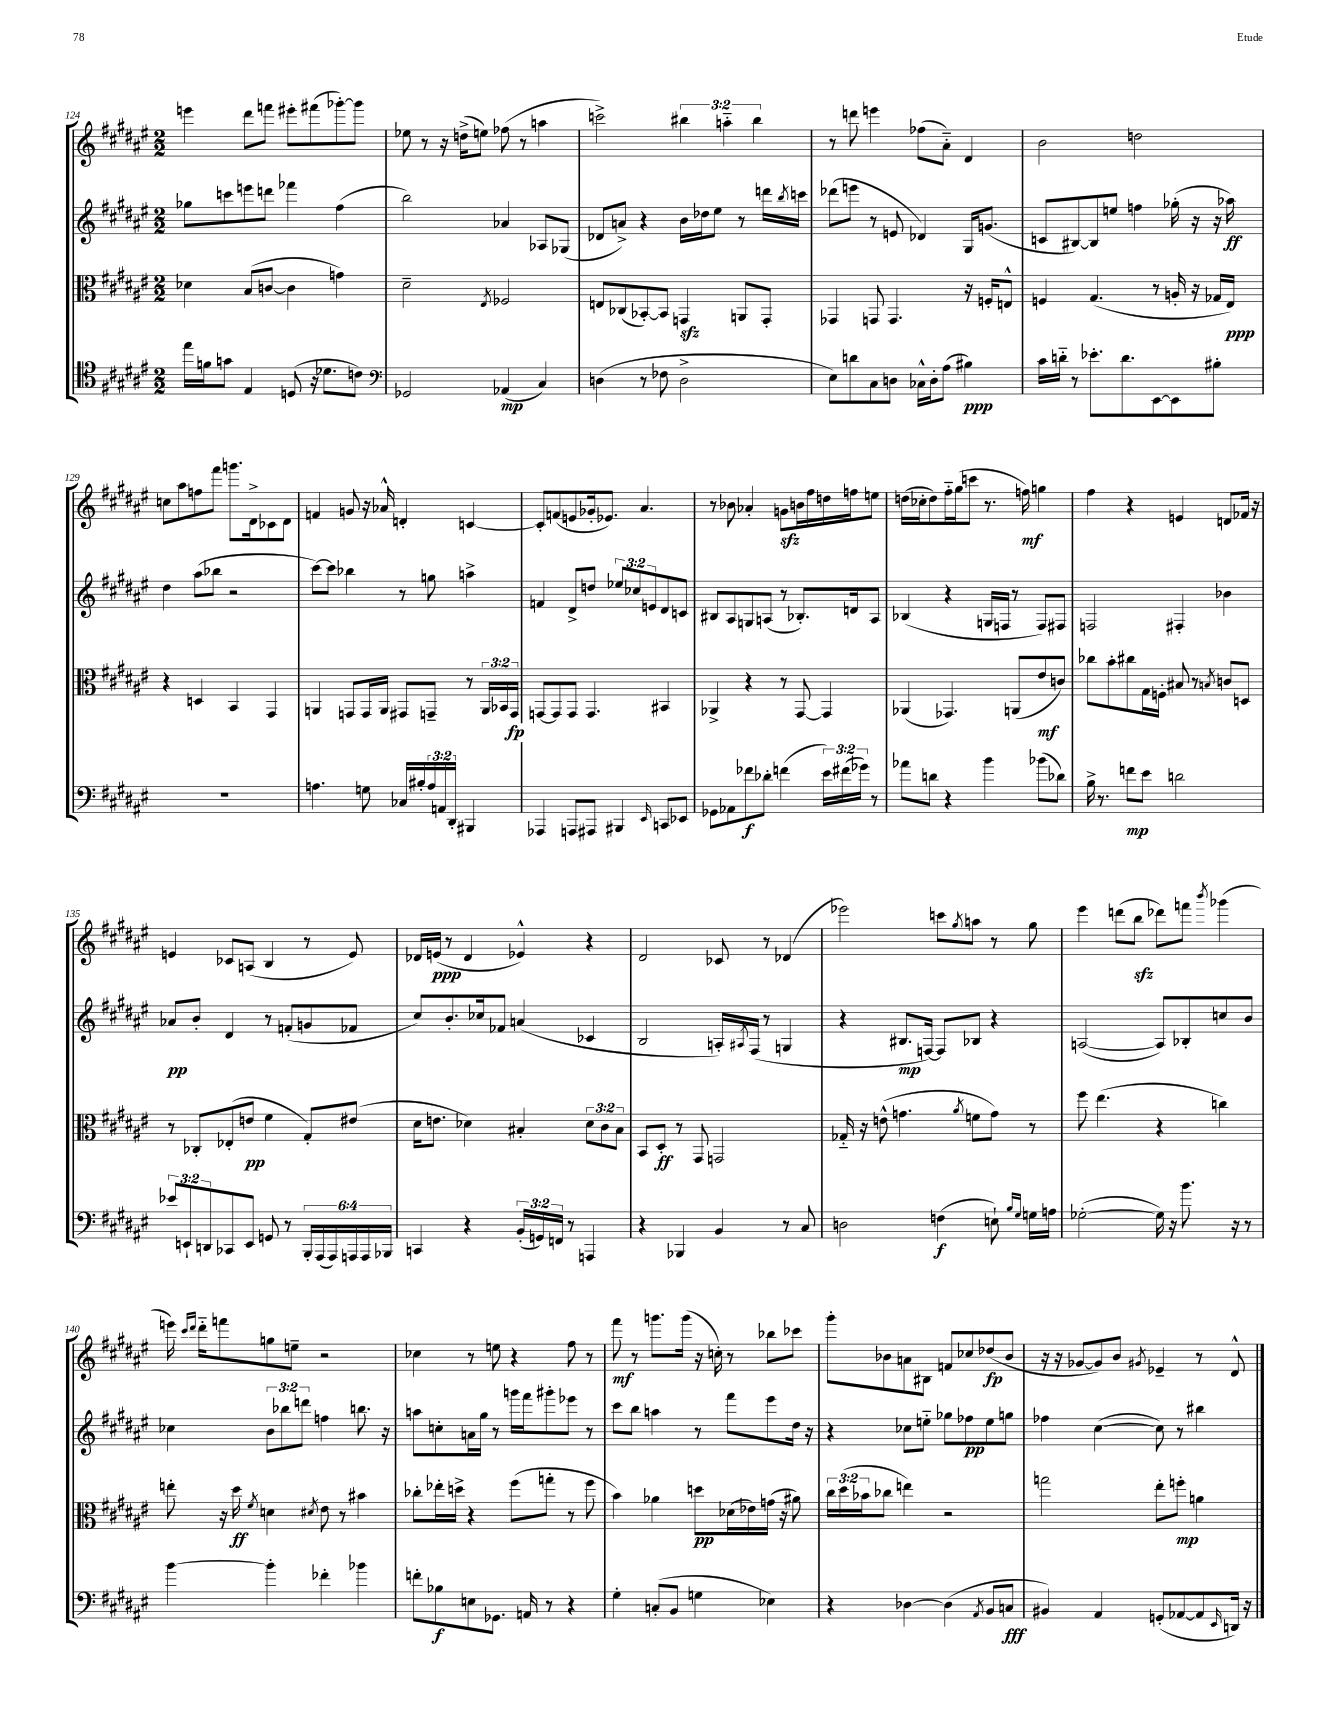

**kern	**kern	**kern	**kern
*staff4	*staff3	*staff2	*staff1
*clefC4	*clefC3	*clefG2	*clefG2
*k[f#c#g#d#a#e#]	*k[f#c#g#d#a#e#]	*k[f#c#g#d#a#e#]	*k[f#c#g#d#a#e#]
*M2/2	*M2/2	*M2/2	*M2/2
16ee#	4d-	8gg-	4eee
16f	.	.	.
8g	.	8ccc	.
4E#	(8B	8eee	8ddd#
.	[8c	8ddd	8fff
(8D	4c]	4fff-	8eee#'
16r	.	.	(8fff#
8.d-	.	.	.
.	4g)	(4ff#	[8ggg-')
8c)	.	.	8ggg-]
=	=	=	=
*clefF4	*	*	*
2GG-	2d#~	2bb)	8ee-
.	.	.	8r
.	.	.	16r
.	.	.	(16dd^
.	.	.	8ee)
.	8qE#	.	.
(4AA-	2F-	4a-	(8ff-
.	.	.	8r
4C#)	.	8A-	4aa
.	.	(8G-	.
=	=	=	=
(4D	8E	8d-	2ccc^)
.	(8C-	8a^)	.
8r	[8BB-')	4r	.
8F-	8BB-]	.	.
2D^	4GG	16b	6bb#
.	.	16dd-	.
.	.	8ee#	.
.	.	.	6aa'~
.	8AA	8r	.
.	.	.	6bb#
.	8GG'	16ddd	.
.	.	8qbb	.
.	.	16ccc	.
=	=	=	=
8E#)	4GG-	(8ddd-	8r
8d	.	8eee	8ddd
8C#	8GG	8r	4eee
8D	4.GG	8e	.
16C-^^	.	4d-)	(8ff-
16D'	.	.	.
(8A#	.	.	8a#'~)
4B#)	16r	16G#	4d#
.	16F'	(8.g	.
.	8E^^	.	.
=	=	=	=
16c#	4F	8c	2b
16d'~	.	.	.
8r	.	[8B#)	.
8.e-'	(4.G#	8B#]	.
.	.	8ee	.
8.d	.	.	.
.	.	4ff	2dd
[8EE#	8r	.	.
8EE#]	16A'	(16gg-'	.
.	16r	16r	.
8B#'	16G-	16r	.
.	16E#)	16aa-)	.
=	=	=	=
1r	4r	4dd#	8cc
.	.	.	8aa#
.	4D	(8aa#	8ff
.	.	8bb-	8fff#
.	4BB	2r	8.ggg
.	.	.	16d#^
.	4GG#	.	8c-
.	.	.	8d#
=	=	=	=
4.A	4AA	[8ccc#)	4f
.	.	8ccc#]	.
.	8GG	4bb-	8g
8G	16GG	.	16r
.	16AA	.	16a-^^
16C-	8GG#	8r	4d'
16B#'	.	.	.
24A	8GG~	8gg	.
24AA	.	.	.
24DD#'	.	.	.
4BBB#	8r	4aa^	[4c
.	24AA	.	.
.	24BB-	.	.
.	24GG	.	.
=	=	=	=
4AAA-	[8GG	4f	8c']
.	8GG]	.	(8f
8AAA	8GG	8d#^	8e
8AAA#	4.GG	8dd	16g-'
.	.	.	8.e-)
4BBB#	.	12ee-	.
.	.	12cc-	.
.	.	.	4.a#
.	.	12e	.
16qqEE#	.	.	.
8CC	4BB#	8d#	.
8EE-	.	8c	.
=	=	=	=
8GG-	4AA-^	8B#	8r
8AA-	.	8A#	8b-
8f-	4r	8G	4a-'
8d-'	.	(8A	.
(4f	8r	8r	8g
.	[8GG#	8.B-')	16b
.	.	.	16ff#
24e#)	4GG#]	.	16dd
(24f#	.	.	.
.	.	16d	16ff
24g-)	.	.	.
8r	.	8A	8ee
=	=	=	=
8a-	(4AA-	(4B-	(16dd
.	.	.	16cc-'
8d	.	.	8dd)
4r	4.GG-)	4r	16ff#'~
.	.	.	(16gg#
.	.	.	8ccc
4b	.	16G	8.r
.	.	16F	.
.	(8AA	8r	.
.	.	.	16ff)
(8b-	8e#	8F)	4gg
8d-)	8c)	8F#	.
=	=	=	=
16B^	8cc-	2F	4ff#
8.r	.	.	.
.	8b'	.	.
8f	8cc#	.	4r
8e#	16G#	.	.
.	16F'	.	.
2d	8B#	4F#'	4e
.	8r	.	.
.	8qB	.	.
.	8c	4b-	8d
.	8D	.	16f-
.	.	.	16r
=	=	=	=
12e-	8r	8a-	4e
12EE`	.	.	.
.	8C-'	8b'	.
12DD	.	.	.
8CC-	(8E-'	4d#	8c-
8EE	8e	.	(8A
8GG	4f#	8r	4B
8r	.	(8f'	.
24BBB'	8G#')	8g	8r
(24AAA#	.	.	.
24AAA#)	.	.	.
24AAA	(8e#	8f-	8e)
24AAA	.	.	.
24BBB-	.	.	.
=	=	=	=
4CC	16d#	8cc#)	16d-
.	8.e	.	(16e
.	.	8.b'	8r
4r	4d-)	.	4d-
.	.	16cc-	.
.	.	8f-	.
(24BB'	4B#'	(4a	4e-^^)
24GG)	.	.	.
24FF	.	.	.
8r	.	.	.
4AAA	12d-	4c-	4r
.	12c#	.	.
.	12B#	.	.
=	=	=	=
4r	8BB	2B	2d#
.	8D#'	.	.
4BBB-	8r	.	.
.	8GG#	.	.
4BB	2GG	16A')	8c-
.	.	8qA#	.
.	.	(16F#	.
.	.	8r	8r
8r	.	4G	(4d-
8C#	.	.	.
=	=	=	=
2D	16G-'~	4r	2eee-)
.	16r	.	.
.	(8e^^	.	.
.	4.g	8.B#	.
.	.	[16F)	.
(4F	.	8F]	8ccc
.	8qa#	.	8qgg#
.	8f	8B-	8aa
8E`)	8g)	4r	8r
16qqB	.	.	.
16qqG#	.	.	.
16G	8r	.	8gg#
16A	.	.	.
=	=	=	=
([2G-'	8ff#	([2A	4eee#
.	(4.ee#	.	.
.	.	.	(8ddd
.	.	.	8bb
16G-])	4r	8A])	8ddd-)
16r	.	.	.
8.b	.	8B-'	8fff
.	.	.	8qbbb
.	4cc)	8cc	(4ggg-
16r	.	.	.
8r	.	8b	.
=	=	=	=
[4b	8ee'	4cc-	16eee)
.	.	.	16qqccc#
.	.	.	16qqddd#
.	.	.	16ddd#'~
.	16r	.	8fff
.	16dd#	.	.
.	8qf#	.	.
4b']	4d	12b	8gg
.	.	12bb-	.
.	.	.	8ee~
.	.	12ddd	.
.	8qd#	.	.
4f-'	8e#	4ff	2r
.	8r	.	.
4b-	4b#	8.bb	.
.	.	16r	.
=	=	=	=
8f'	8cc-'	8aa	4cc-
8B-	16ee-'	8cc'	.
.	16dd^	.	.
8E	4r	16a	8r
.	.	16gg#	.
8.GG-	.	8r	8ee
.	(8ff#	16ggg	4r
16AA	.	16fff#	.
8r	8gg'	8ggg#'	.
4r	8r	8eee-	8ff#
.	8ff#	8r	8r
=	=	=	=
4G#'	4b)	8ccc#	8fff#
.	.	8bb	8r
(8C'	4a-	4aa	8.ggg
8BB	.	.	.
.	.	.	(16ggg
4G	8dd	8r	16r
.	.	.	16cc')
.	(16d-	8fff#	8r
.	16e-)	.	.
4E-)	(16g	8eee#	8bb-
.	16r	.	.
.	8a#)	16dd#	8ccc-
.	.	16r	.
=	=	=	=
4r	24cc#	4r	8ggg#'
.	(24dd#	.	.
.	24b-	.	.
.	8cc-	.	8b-
[4D-	4ee)	8cc-	8a
.	.	8ee'~	8B#
(4D-]	2r	8gg-	8f
.	.	8ff-	8cc-
8qAA#	.	.	.
8BB	.	8ee	(8dd-
8C	.	8gg	8b-
=	=	=	=
4BB#)	2gg	4ff-	16r
.	.	.	16r
.	.	.	[8g-
4AA#	.	([4cc#	8g-])
.	.	.	8b
.	.	.	8qg#
(8GG'	8ee#'	8cc#])	4e-~
[8AA-	8ff'	8r	.
8AA-]	4a	4bb#	8r
16qqEE#	.	.	.
16DD)	.	.	8d#^^
16r	.	.	.
==	==	==	==
*-	*-	*-	*-
